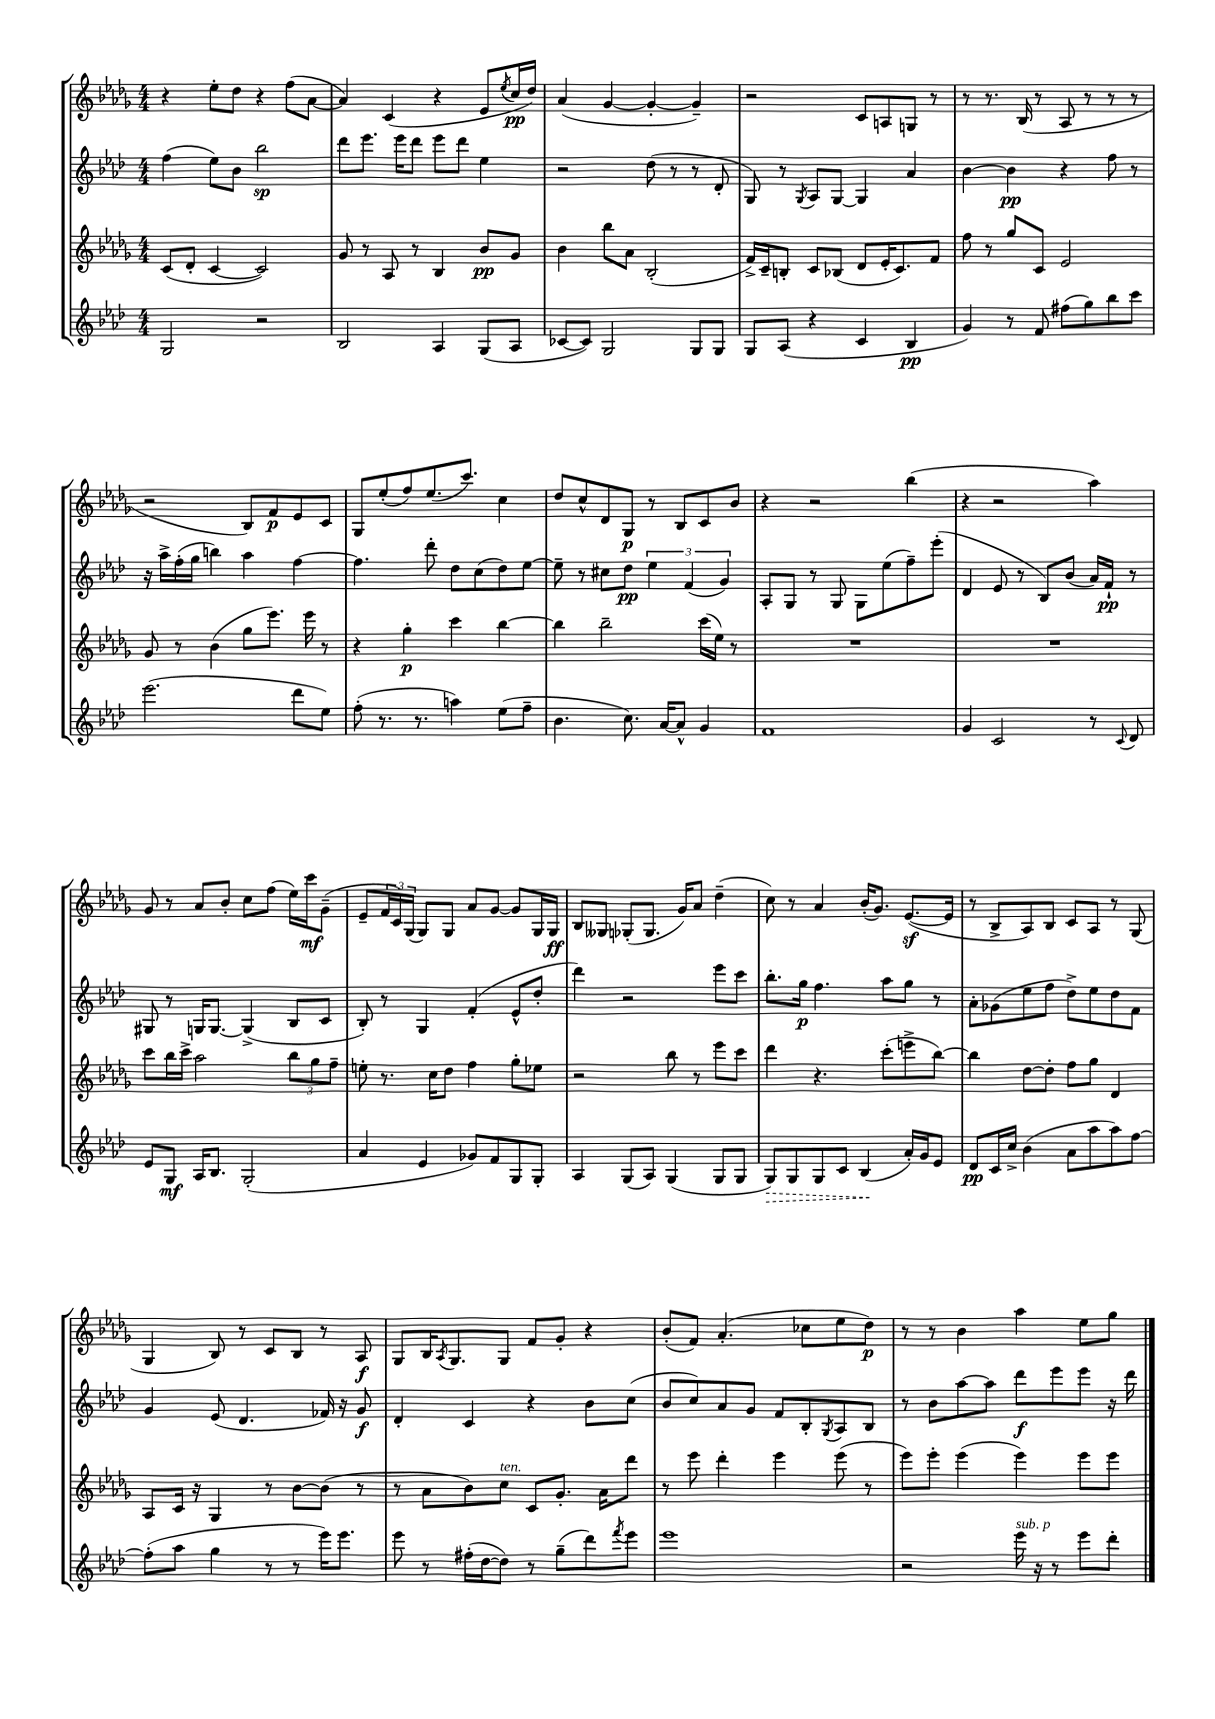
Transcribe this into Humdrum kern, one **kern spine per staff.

**kern	**kern	**kern	**kern
*staff4	*staff3	*staff2	*staff1
*clefG2	*clefG2	*clefG2	*clefG2
*k[b-e-a-d-]	*k[b-e-a-d-g-]	*k[b-e-a-d-]	*k[b-e-a-d-g-]
*M4/4	*M4/4	*M4/4	*M4/4
2G	(8c	(4ff	4r
.	8d-'	.	.
.	[4c	8ee-)	8ee-'
.	.	8b-	8dd-
2r	2c])	2bb-	4r
.	.	.	(8ff
.	.	.	[8a-
=	=	=	=
2B-	8g-	8ddd-	4a-])
.	8r	8.eee-	.
.	8A-	.	(4c
.	.	16eee-	.
.	8r	8ddd-	.
4A-	4B-	8eee-	4r
.	.	8ddd-	.
(8G	8b-	4ee-	8e-
.	.	.	8qee-
8A-	8g-	.	16cc
.	.	.	16dd-)
=	=	=	=
[8c-	4b-	2r	(4a-
8c-])	.	.	.
2G	8bb-	.	[4g-
.	8a-	.	.
.	(2B-'	(8dd-	4g-'_
.	.	8r	.
8G	.	8r	4g-~])
8G	.	8d-'	.
=	=	=	=
8G	16f^)	8G)	2r
.	16c~	.	.
(8A-	8B'	8r	.
.	.	8qG	.
4r	8c	8A-	.
.	(8B-	[8G	.
4c	8d-	4G]	8c
.	16e-'	.	8A
.	8.c)	.	.
4B-	.	4a-	8G
.	8f	.	8r
=	=	=	=
4g)	8ff	[4b-	8r
.	8r	.	8.r
8r	8gg-	4b-]	.
.	.	.	(16B-
8f	8c	.	8r
(8ff#	2e-	4r	8A-
8gg)	.	.	8r
8bb-	.	8ff	8r
8ccc	.	8r	8r
=	=	=	=
(2.eee-	8g-	16r	2r
.	.	16aa-^	.
.	8r	(16ff'	.
.	.	16gg	.
.	(4b-	4bb)	.
.	8gg-	4aa-	8B-)
.	8.eee-)	.	8f
8ddd-	.	[4ff	8e-
.	16eee-	.	.
8ee-)	8r	.	8c
=	=	=	=
(8ff'	4r	4.ff]	8G-
8.r	.	.	(8ee-'
.	4gg-'	.	8ff)
8.r	.	.	.
.	.	8ddd-'	(8.ee-
4aa)	4ccc	8dd-	.
.	.	.	8.ccc)
.	.	(8cc	.
(8ee-	[4bb-	8dd-)	4cc
8ff~	.	[8ee-	.
=	=	=	=
4.b-	4bb-]	8ee-~]	8dd-
.	.	8r	8cc^^
.	2bb-~	8cc#	8d-
8.cc)	.	8dd-	8G-
.	.	6ee-	8r
[16a-	.	.	.
8a-^^]	.	.	8B-
.	.	(6f	.
4g	(16ccc	.	8c
.	16ee-)	.	.
.	.	6g)	.
.	8r	.	8b-
=	=	=	=
1f	1r	8A-'	4r
.	.	8G	.
.	.	8r	2r
.	.	8G	.
.	.	8G	.
.	.	(8ee-	.
.	.	8ff~)	(4bb-
.	.	(8eee-'	.
=	=	=	=
4g	1r	4d-	4r
2c	.	8e-	2r
.	.	8r	.
.	.	8B-)	.
.	.	(8b-	.
8r	.	16a-)	4aa-)
.	.	16f`	.
8qqc	.	.	.
8d-	.	8r	.
=	=	=	=
8e-	8ccc	8G#	8g-
8G	16bb-	8r	8r
.	16ccc^	.	.
16A-	2aa-	16G	8a-
8.B-	.	[8.G	.
.	.	.	8b-'
(2G'	.	(4G^]	8cc
.	.	.	(8ff
.	12bb-	8B-	16ee-)
.	.	.	16ccc
.	12gg-	.	.
.	.	8c	(8g-~
.	12ff~	.	.
=	=	=	=
4a-	8ee'	8B-')	8e-~
.	8.r	8r	24f
.	.	.	24c)
.	.	.	(24G-
4e-	.	4G	8G-)
.	16cc	.	.
.	8dd-	.	8G-
8g-)	4ff	(4f'	8a-
8f	.	.	[8g-
8G	8gg-'	8e-^^	8g-]
8G'	8ee-	8dd-'	16G-
.	.	.	16G-
=	=	=	=
4A-	2r	4ddd-)	8B-
.	.	.	8G--
(8G	.	2r	(8G-'
8A-)	.	.	8.G-
(4G	8bb-	.	.
.	.	.	16g-)
.	8r	.	8a-
8G	8eee-	8eee-	(4dd-~
8G	8ccc	8ccc	.
=	=	=	=
8G)	4ddd-	8.bb-'	8cc)
8G	.	.	8r
.	.	16gg	.
8G	4.r	4.ff	4a-
8c	.	.	.
(4B-	.	.	(16b-'
.	.	.	8.g-)
.	(8ccc'	8aa-	.
16a-')	8eee^	8gg	([8.e-
16g	.	.	.
8e-	[8bb-)	8r	.
.	.	.	16e-]
=	=	=	=
8d-	4bb-]	8a-'	8r
16c	.	(8g-	8B-^
16cc^	.	.	.
(4b-	[8dd-	8ee-	8A-)
.	8dd-']	8ff	8B-
8a-	8ff	8dd-^)	8c
8aa-	8gg-	8ee-	8A-
8aa-)	4d-	8dd-	8r
[8ff	.	8f	(8G-
=	=	=	=
(8ff']	8A-	4g	4G-
8aa-	16c	.	.
.	16r	.	.
4gg	4G-	(8e-	8B-)
.	.	4.d-	8r
8r	8r	.	8c
8r	[8b-	.	8B-
16eee-)	(8b-]	16f-)	8r
8.eee-	.	16r	.
.	8r	8g	8A-
=	=	=	=
8eee-	8r	4d-'	8G-
8r	8a-	.	16B-
.	.	.	8qA-
.	.	.	8.G-
(16ff#'	8b-)	4c	.
[16dd-	.	.	.
8dd-])	8cc	.	8G-
8r	8c	4r	8f
(8gg~	8.g-'	.	8g-'
8ddd-)	.	8b-	4r
.	16a-	.	.
8qfff	.	.	.
8eee-	8ddd-	(8cc	.
=	=	=	=
1eee-	8r	8b-	(8b-'
.	8eee-	8cc)	8f)
.	4ddd-'	8a-	(4.a-'
.	.	8g	.
.	4eee-	8f	.
.	.	8B-'	8cc-
.	.	8qG	.
.	(8eee-	8A-	8ee-
.	8r	8B-	8dd-)
=	=	=	=
2r	8eee-)	8r	8r
.	8eee-'	8b-	8r
.	(4eee-	[8aa-	4b-
.	.	8aa-]	.
16eee-	4eee-)	8ddd-	4aa-
16r	.	.	.
8r	.	8eee-	.
8eee-	8eee-	8eee-	8ee-
8ddd-'	8eee-	16r	8gg-
.	.	16ddd-	.
==	==	==	==
*-	*-	*-	*-
